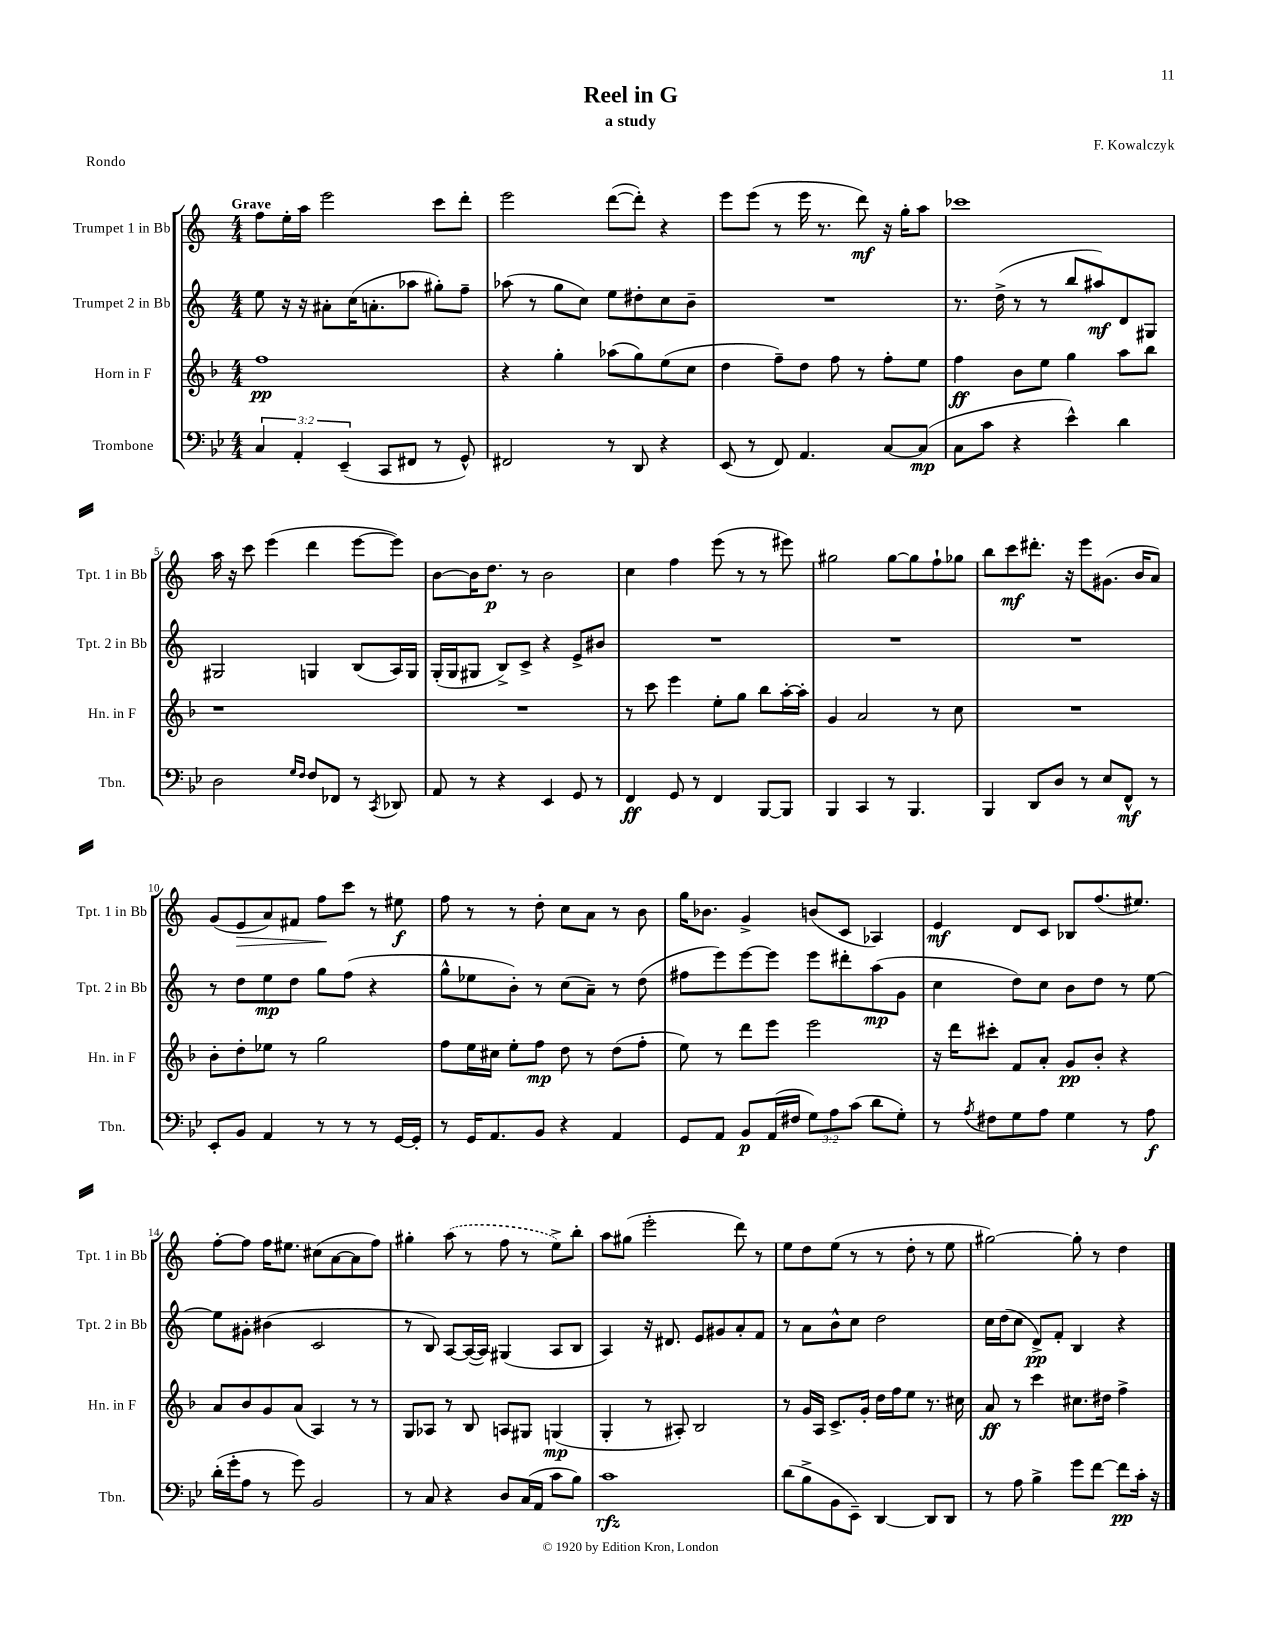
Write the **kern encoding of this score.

**kern	**kern	**kern	**kern
*staff4	*staff3	*staff2	*staff1
*clefF4	*clefG2	*clefG2	*clefG2
*k[b-e-]	*k[b-]	*k[]	*k[]
*M4/4	*M4/4	*M4/4	*M4/4
6C	1ff	8ee	8ff
.	.	16r	16ee'
6AA'	.	.	.
.	.	16r	16aa
.	.	8a#'	2eee
(6EE-~	.	.	.
.	.	(16cc	.
.	.	8.a'	.
8CC	.	.	.
8FF#	.	8aa-	.
8r	.	8gg#')	8ccc
8GG^^)	.	8ff~	8ddd'
=	=	=	=
2FF#	4r	(8aa-	2eee
.	.	8r	.
.	4gg'	8gg	.
.	.	8cc)	.
8r	(8aa-	8ee	([8ddd
8DD	8gg)	8dd#'	8ddd'])
4r	(8ee	8cc	4r
.	8cc	8b~	.
=	=	=	=
(8EE-	4dd	1r	8eee
8r	.	.	(8eee
8FF)	8ff~)	.	8r
4.AA	8dd	.	16eee
.	.	.	8.r
.	8ff	.	.
.	8r	.	8ddd)
[8C	8ff'	.	16r
.	.	.	16gg'
(8C]	8ee	.	8aa
=	=	=	=
8C	4ff	8.r	1ccc-
8c	.	.	.
.	.	(16dd^	.
4r	8b-	8r	.
.	8ee	8r	.
4e-^^)	4gg	8bb	.
.	.	8aa#)	.
4d	8aa	8d	.
.	8bb-	8G#	.
=	=	=	=
2D	1r	2G#	16aa
.	.	.	16r
.	.	.	8ccc
.	.	.	(4eee
16qqG	.	.	.
16qqF	.	.	.
8F	.	4G	4ddd
8FF-	.	.	.
8r	.	(8B	[8eee
8qCC	.	.	.
8DD-	.	16A)	8eee])
.	.	16G	.
=	=	=	=
8AA	1r	(16G'	[8b
.	.	16G	.
8r	.	8G#	16b]
.	.	.	8.dd
4r	.	8B^)	.
.	.	8c^	8r
4EE-	.	4r	2b
8GG	.	8e^	.
8r	.	8b#	.
=	=	=	=
4FF	8r	1r	4cc
.	8ccc	.	.
8GG	4eee	.	4ff
8r	.	.	.
4FF	8ee'	.	(8eee
.	8gg	.	8r
[8BBB-	8bb-	.	8r
8BBB-]	[16aa'	.	8eee#)
.	16aa']	.	.
=	=	=	=
4BBB-	4g	1r	2gg#
4CC	2a	.	.
8r	.	.	[8gg#
4.BBB-	.	.	8gg#]
.	8r	.	8ff`
.	8cc	.	8gg-
=	=	=	=
4BBB-	1r	1r	8bb
.	.	.	8ccc
8DD	.	.	8.ddd#'
8D	.	.	.
.	.	.	16r
8r	.	.	8eee
8E-	.	.	(8.g#
8FF^^	.	.	.
.	.	.	16b
8r	.	.	8a)
=	=	=	=
8EE-'	8b-'	8r	(8g
8BB-	8dd'	8dd	8e
4AA	8ee-	8ee	8a)
.	8r	8dd	8f#
8r	2gg	8gg	8ff
8r	.	(8ff	8ccc
8r	.	4r	8r
[16GG	.	.	8ee#
16GG']	.	.	.
=	=	=	=
8r	8ff	8gg^^	8ff
16GG	16ee	8ee-	8r
8.AA	16cc#	.	.
.	8ee'	8b')	8r
8BB-	8ff	8r	8dd'
4r	8dd	(8cc	8cc
.	8r	8a~)	8a
4AA	(8dd	8r	8r
.	8ff'	(8dd	8b
=	=	=	=
8GG	8ee)	8ff#	16gg
.	.	.	8.b-
8AA	8r	8eee)	.
8BB-	8ddd	[8eee	4g^
(16AA	8eee	8eee]	.
16F#	.	.	.
12G)	2eee	8eee	(8b
12A	.	.	.
.	.	8ddd#'	8c
(12c	.	.	.
8d	.	(8aa	4A-)
8G')	.	8g	.
=	=	=	=
8r	16r	4cc	4e
.	16ddd	.	.
8qA	.	.	.
8F#	8ccc#'	.	.
8G	8f	8dd)	8d
8A	8a'	8cc	8c
4G	8g	8b	8B-
.	8b-'	8dd	(8.ff
8r	4r	8r	.
.	.	.	8.ee#)
8A	.	[8ee	.
=	=	=	=
(16d'	8a	8ee]	[8ff'
16g'	.	.	.
8A	8b-	8g#'	8ff]
8r	8g	(4b#	16ff
.	.	.	8.ee#
8g)	(8a	.	.
2BB-	4A)	2c	(8cc#
.	.	.	[8a
.	8r	.	8a]
.	8r	.	8ff)
=	=	=	=
8r	8G	8r	4gg#'
8C	8A-	8B)	.
4r	8r	[8A	(8aa
.	8B-	(16A_	8r
.	.	16A])	.
8D	8A	(4G#	8ff
(16C	8G#	.	8r
16AA	.	.	.
8c	(4G	8A	8ee^)
8B-)	.	8B	8bb'
=	=	=	=
1c	4G'	4A)	8aa
.	.	.	(8gg#
.	8r	16r	2eee'
.	.	8.d#	.
.	8A#')	.	.
.	2B-	8e	.
.	.	8g#	.
.	.	8a'	8ddd)
.	.	8f	8r
=	=	=	=
(8d	8r	8r	8ee
8B-^	16g	8a	8dd
.	16A	.	.
8BB-	8.c^	8b^^	(8ee
8EE-~)	.	8cc	8r
.	16g'	.	.
[4DD	16dd	2dd	8r
.	16ff	.	.
.	8ee	.	8dd'
8DD]	8.r	.	8r
8DD	.	.	8ee
.	16cc#	.	.
=	=	=	=
8r	8a	16cc	[2gg#)
.	.	(16dd	.
8A	8r	8cc	.
4B-^	4ccc	8d^)	.
.	.	8f'	.
8g	8.cc#	4B	8gg#']
[8f	.	.	8r
.	16dd#	.	.
8f]	4ff^	4r	4dd
16c'	.	.	.
16r	.	.	.
==	==	==	==
*-	*-	*-	*-
